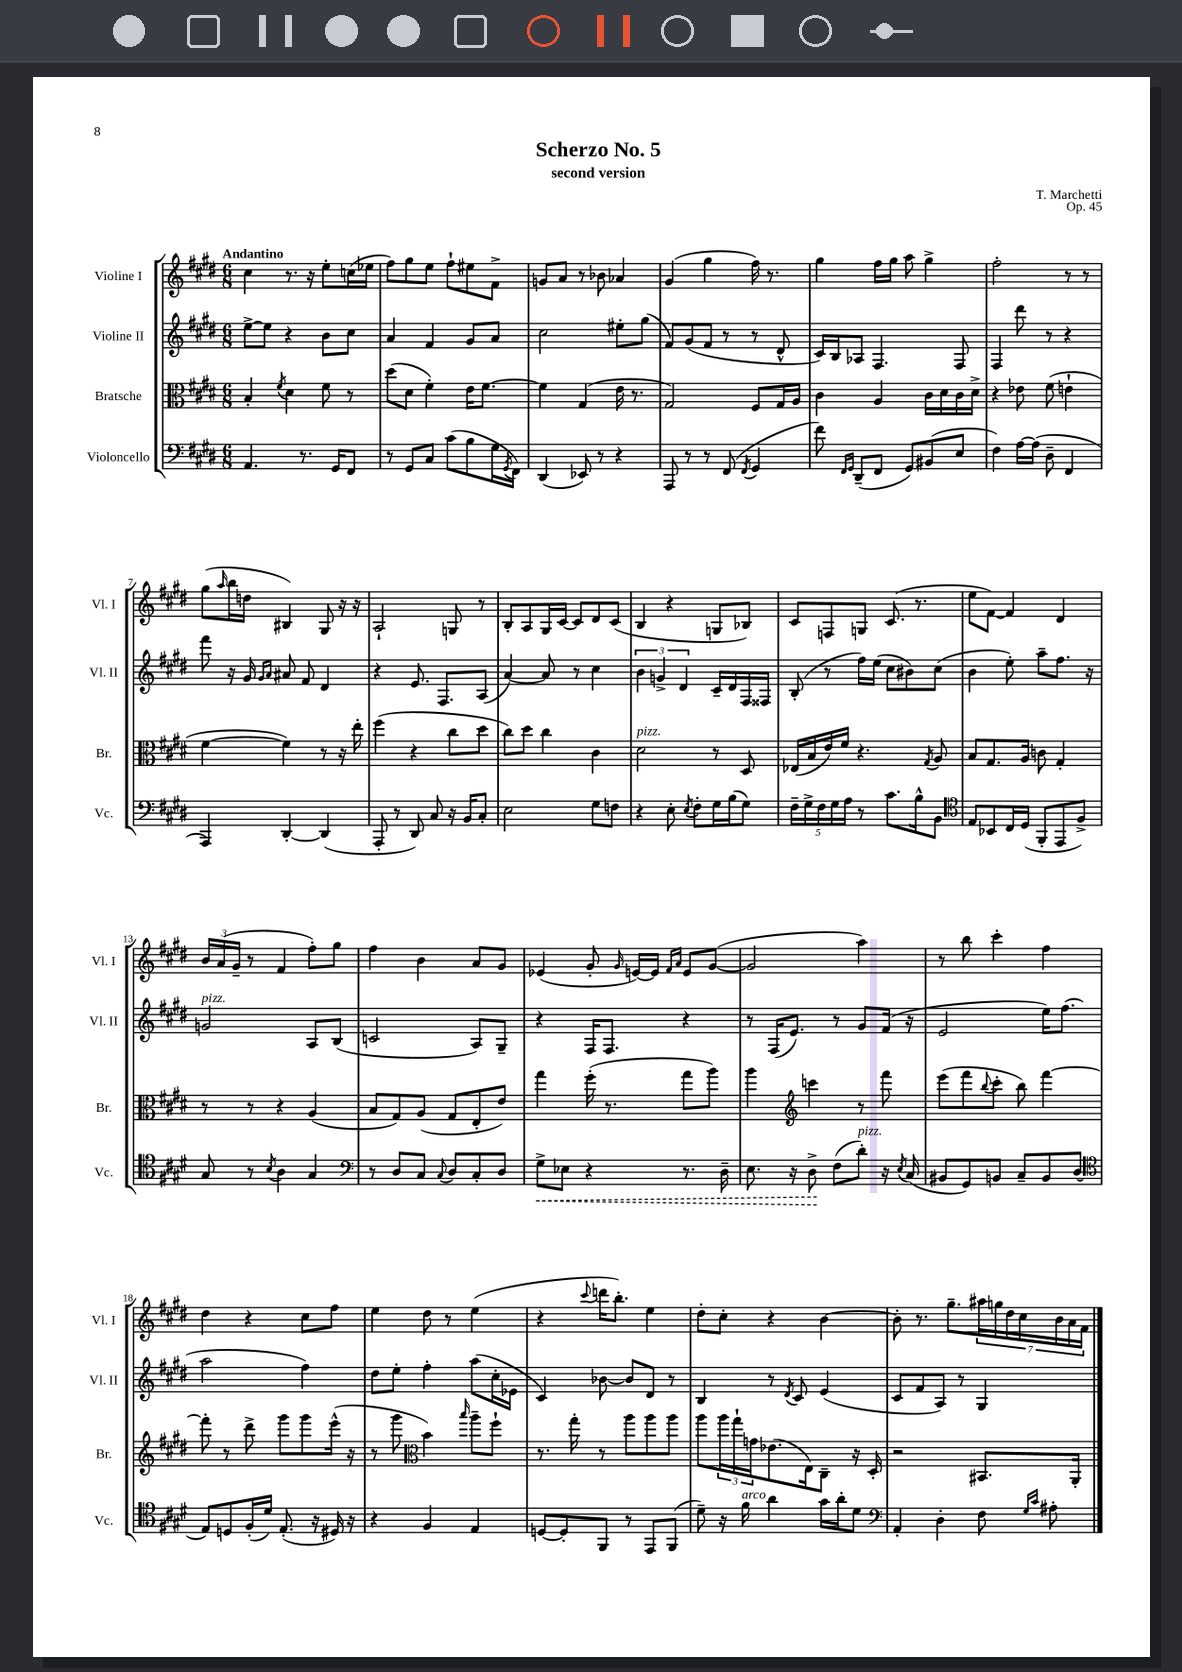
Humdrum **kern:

**kern	**dynam	**kern	**kern	**kern
*part4	*part4	*part3	*part2	*part1
*staff4	*staff4	*staff3	*staff2	*staff1
*I"Violoncello	*	*I"Bratsche	*I"Violine II	*I"Violine I
*I'Vc.	*	*I'Br.	*I'Vl. II	*I'Vl. I
*clefF4	*	*clefC3	*clefG2	*clefG2
*k[f#c#g#d#]	*	*k[f#c#g#d#]	*k[f#c#g#d#]	*k[f#c#g#d#]
*M6/8	*	*M6/8	*M6/8	*M6/8
=1	=1	=1	=1	=1
!	!	!	!	!LO:TX:a:B:t=Andantino
4.AA/	.	4B'/	[8ee^\L	4cc#\
.	.	.	8ee\J]	.
.	.	8qf#/	.	.
.	.	4d#\	4r	8.r
8.r	.	.	.	.
.	.	.	.	16r
.	.	8f#\	8b\L	8ee'\L
16GG#/KL	.	.	.	.
8FF#/J	.	8r	8cc#\J	(16ccn\L
.	.	.	.	16ee-X\JJ
=2	=2	=2	=2	=2
8r	.	(8dd#\L	4a/	8ff#\L)
8GG#/L	.	8d#\J	.	8gg#\
8C#/J	.	4f#'\)	4f#/	8ee\J
(8c#\L	.	.	.	8ff#`\L
8B\	.	16e\KL	8g#/L	8ee#X\
.	.	[8.f#\J	.	.
16G#\L	.	.	8a/J	8f#^\J
8qGG#/	.	.	.	.
16FF#\JJ)	.	.	.	.
=3	=3	=3	=3	=3
(4DD#/	.	4f#\]	2cc#\	8gn/L
.	.	.	.	8a/J
8EE-X/)	.	(4G#/	.	8r
8r	.	.	.	8b-X\
4r	.	16e\	8ee#X'\L	4a-X/
.	.	8.r	.	.
.	.	.	(8gg#\J	.
=4	=4	=4	=4	=4
8AAA/	.	2G#/)	8f#/L)	(4g#/
8r	.	.	(8g#/	.
8r	.	.	8f#/J	4gg#\
(8FF#/	.	.	8r	.
8qFF#/	.	.	.	.
4GG#/	.	8F#/L	8r	16ff#\)
.	.	.	.	8.r
.	.	16G#/L	8d#^^/	.
.	.	16A/JJ	.	.
=5	=5	=5	=5	=5
8f#\)	.	4c#\	16c#/LL)	4gg#\
.	.	.	16B/J	.
16qqFF#/LL	.	.	.	.
16qqGG#/JJ	.	.	.	.
(8DD#~/L	.	.	8A-X/J	.
8FF#/J	.	4A/	4.F#/	16ff#\LL
.	.	.	.	16gg#\JJ
8GG#/L)	.	.	.	8aa\
(8BB#X/	.	16c#\LL	.	4gg#^\
.	.	16d#\	.	.
8E/J	.	16c#\	8F#/	.
.	.	16d#^\JJ	.	.
=6	=6	=6	=6	=6
4F#\)	.	4r	4F#/	2ff#'\
[16A\LL	.	8e-X\	8ddd#\	.
(16A\JJ]	.	.	.	.
8D#~\	.	(8f#\	8r	.
4FF#/	.	4en`\	4r	8r
.	.	.	.	8r
!!LO:LB:g=z
=7	=7	=7	=7	=7
4AAA/)	.	[4f#\	8fff#\	(8gg#\L
.	.	.	.	16qqaa/
.	.	.	16r	16bb\L
.	.	.	16g#/	16ddn\JJ
.	.	.	16qqg#/LL	.
.	.	.	16qqa/JJ	.
[4DD#'/	.	4f#\])	8a#X/	4B#X/)
.	.	.	8f#/	.
(4DD#/]	.	8r	4d#/	8G#/
.	.	16r	.	16r
.	.	16ee'\	.	16r
=8	=8	=8	=8	=8
8AAA'/	.	(4ff#\	4r	2A`/
8r	.	.	.	.
8DD#/)	.	4r	8.e/	.
8C#/	.	.	.	.
.	.	.	8.F#/L	.
16r	.	8cc#\L	.	8Gn/
16BB/KL	.	.	.	.
8C#'/J	.	8dd#\J	(8A/J	8r
=9	=9	=9	=9	=9
2E\	.	8cc#\L)	[4a/)	8B'/L
.	.	8dd#\J	.	8A/
.	.	4cc#\	8a/]	16G#/L
.	.	.	.	[16c#/JJ
.	.	.	8r	8c#/L]
8G#\L	.	4c#\	4cc#\	8d#/
8Fn\J	.	.	.	(8c#/J
=10	=10	=10	=10	=10
!	!	!LO:TX:a:i:t=pizz.	!	!
4r	.	2d#\	6b\	4B/
.	.	.	6gn^/	.
8E'\	.	.	.	4r
.	.	.	6d#/	.
8qE/	.	.	.	.
8F#'\L	.	.	.	.
16G#\L	.	8r	16c#~/LL	8Gn/L
(16B\J	.	.	16d#/	.
8G#\J)	.	8D#/	16F#/	8B-X/J)
.	.	.	16F##X/JJ	.
=11	=11	=11	=11	=11
20F#~\LL	.	(16E-X/LL	(8B'/	8c#/L
20G#^\	.	.	.	.
.	.	16B/	.	.
20F#\	.	.	.	.
.	.	16e/)	8r	8Fn/
20G#\	.	.	.	.
.	.	16f#/JJ	.	.
20A\JJ	.	.	.	.
8r	.	4.r	16ff#\LL)	8Gn/J
.	.	.	(16ee\JJ	.
8.c#\L	.	.	8cc#\L	(8.c#/
.	.	.	8b#X\)	.
16B^^\k	.	.	.	8.r
.	.	8qG#/	.	.
8BB\J	.	8A/	(8cc#\J	.
=12	=12	=12	=12	=12
*clefC4	*	*	*	*
8E/L	.	8B/L	4b\	8ee\L
8BB-X/	.	8.G#/	.	[8f#\J)
16C#/L	.	.	8ee'\)	4f#/]
(16D#/JJ	.	16A/Jk	.	.
8FF#'/L	.	8cn\	8aa~\L	.
8EE/	.	4G#'/	8.ff#\J	4d#/
8F#^/J)	.	.	.	.
.	.	.	16r	.
!!LO:LB:g=z
=13	=13	=13	=13	=13
!	!	!	!LO:TX:a:i:t=pizz.	!
8G#/	.	8r	2gn/	24b/LL
.	.	.	.	(24a/
.	.	.	.	24g#~/JJ
8r	.	8r	.	8r
8qB/	.	.	.	.
4A\	.	4r	.	4f#/
4G#/	.	(4A/	8A/L	8ff#'\L)
.	.	.	(8B/J	8gg#\J
=14	=14	=14	=14	=14
*clefF4	*	*	*	*
8r	.	8B/L	2cn/	4ff#\
8D#/L	.	8G#/)	.	.
8C#/J	.	(8A/J	.	4b\
8qqC#/	.	.	.	.
8D#/L	.	8G#/L	.	.
8C#'/	.	8E'/	8A/L)	8a/L
8D#/J	.	8e/J)	8G#~/J	8g#/J
=15	=15	=15	=15	=15
!	!LO:HP:b	!	!	!
8G#^\L	<	4gg#\	4r	(4e-X/
8E-X\J	.	.	.	.
4r	.	(16ff#'\	16F#/KL	8g#'/
.	.	8.r	8.F#/J	.
.	.	.	.	16qqg#/
.	.	.	.	[16en/LL)
.	.	.	.	16e/JJ]
.	.	.	.	16qqf#/LL
.	.	.	.	16qqa/JJ
8.r	.	8gg#\L	4r	8e/L
.	.	8aa\J)	.	([8g#/J
16D#~\	.	.	.	.
=16	=16	=16	=16	=16
8.E\	.	4aa\	8r	2g#/]
.	.	.	(16F#/KL	.
16r	.	.	8.e/J)	.
*	*	*clefG2	*	*
8D#^\	.	4cccn\	.	.
(8F#\L	[	.	8r	.
!LO:TX:a:i:t=pizz.	!	!	!	!
8d#'\J)	.	8r	8g#/L	4aa\)
16r	.	8fff#\	(16f#/Jk	.
8qE/	.	.	.	.
(16C#/	.	.	16r	.
=17	=17	=17	=17	=17
8BB#X/L	.	(8eee\L	2e/	8r
8GG#/)	.	8fff#\	.	8bb\
.	.	8qqbb/	.	.
8BBn/J	.	8ccc#'\J	.	4ccc#'\
8C#~/L	.	8bb\)	.	.
8BB/	.	[4fff#\	16ee\KL)	4ff#\
.	.	.	(8.ff#\J	.
(8D#/J	.	.	.	.
!!LO:LB:g=z
=18	=18	=18	=18	=18
*clefC4	*	*	*	*
8E/L)	.	8fff#'\]	2aa\	4dd#\
8Dn/	.	8r	.	.
(16F#'/L	.	8ddd#^\	.	4r
16d#/JJ)	.	.	.	.
(8.E'/	.	8ggg#\L	.	.
.	.	8ggg#\	4ff#\)	8cc#\L
16r	.	.	.	.
16D#X/)	.	(16eee^^\Jk	.	8ff#\J
16r	.	16r	.	.
=19	=19	=19	=19	=19
4r	.	8r	8dd#\L	4ee\
.	.	8ggg#\	8ee'\J	.
*	*	*clefC3	*	*
4F#/	.	4b\)	4ff#'\	8dd#\
.	.	.	.	8r
.	.	16qqbb/	.	.
4E/	.	8aa~\L	(8aa\L	(4ee\
.	.	8ff#`\J	16cc#'\L	.
.	.	.	16e-X\JJ	.
=20	=20	=20	=20	=20
[8Dn/L	.	8.r	4c#/)	4r
8D'/]	.	.	.	.
.	.	16gg#'\	.	.
.	.	.	.	8qqccc#/
8FF#/J	.	8r	[8b-X\	16dddn\KL
.	.	.	.	8.bb'\J)
8r	.	8aa\L	8b-/L]	.
8EE/L	.	8aa\	8d#/J	4ee\
(8FF#/J	.	8aa\J	8r	.
=21	=21	=21	=21	=21
8d#~\)	.	8aa\L	4B/	8dd#'\L
16r	.	24aa\L	.	8cc#'\J
.	.	24gg#`\	.	.
!LO:TX:a:i:t=arco	!	!	!	!
16f#\	.	.	.	.
.	.	24gn\J	.	.
4a\	.	(8.e-X\	8r	4r
.	.	.	8qd#/	.
.	.	.	8c#/	.
.	.	16E\k)	.	.
16g#\LL	.	8C#~\J	(4e/	[4b\
16a'\J	.	.	.	.
8d#\J	.	16r	.	.
.	.	16D#'/	.	.
=22	=22	=22	=22	=22
*clefF4	*	*	*	*
4AA'/	.	2r	8c#/L	8b'\]
.	.	.	8f#/	8.r
4D#'\	.	.	8A/J)	.
.	.	.	.	8.gg#~\L
.	.	.	8r	.
8F#\	.	8.BB#X/L	4G#/	28aa#X\L
.	.	.	.	28ggn\
.	.	.	.	28dd#\
.	.	.	.	28cc#\
16qqG#/LL	.	.	.	.
16qqc#/JJ	.	.	.	.
8A#X'\	.	.	.	.
.	.	.	.	28b\
.	.	.	.	28a\
.	.	16AA'/Jk	.	.
.	.	.	.	28f#\JJ
==	==	==	==	==
*-	*-	*-	*-	*-
